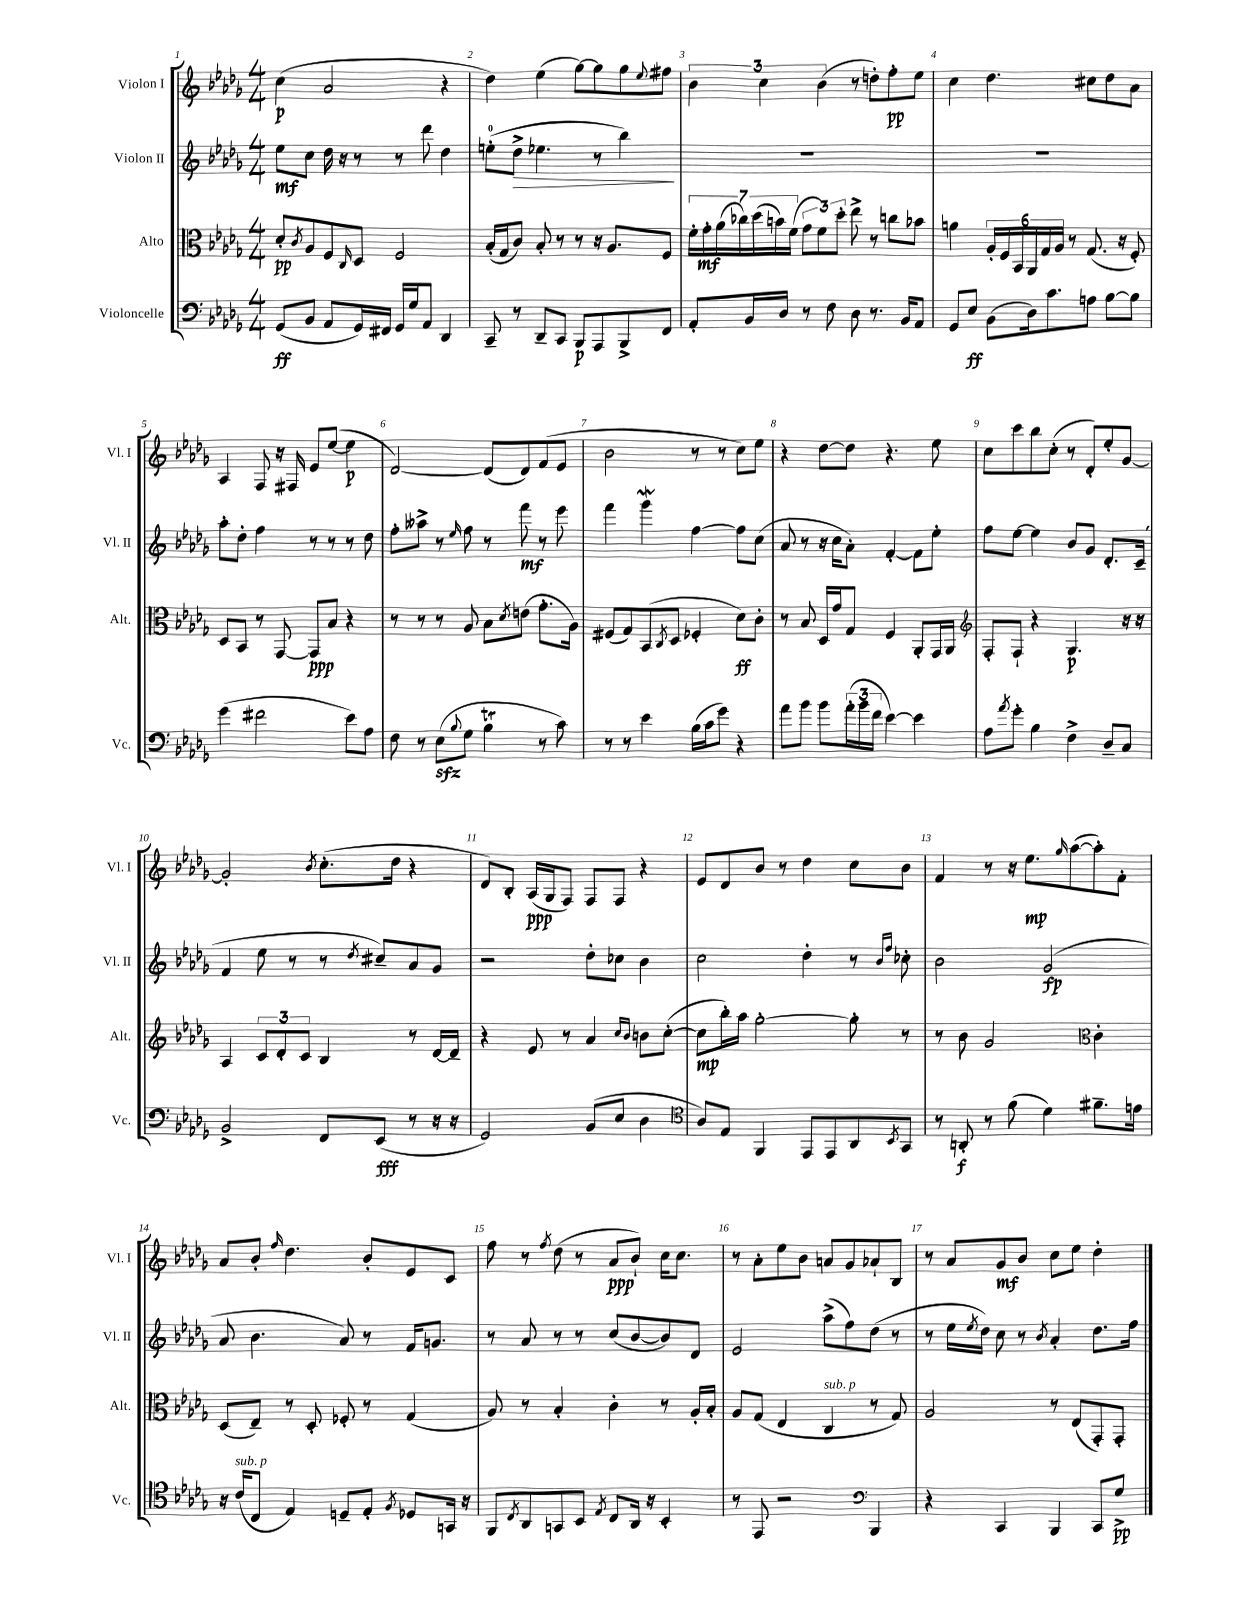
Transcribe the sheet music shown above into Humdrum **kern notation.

**kern	**kern	**kern	**kern
*staff4	*staff3	*staff2	*staff1
*clefF4	*clefC3	*clefG2	*clefG2
*k[b-e-a-d-g-]	*k[b-e-a-d-g-]	*k[b-e-a-d-g-]	*k[b-e-a-d-g-]
*M4/4	*M4/4	*M4/4	*M4/4
(8GG-	8d-'	8ee-	(4cc
.	8qc	.	.
8BB-	8A-	8cc	.
8AA-	8F	16dd-	2a-
.	.	16r	.
.	16qqC	.	.
16GG-)	8D-	8r	.
16FF#	.	.	.
16GG-	2F	8r	.
16G-	.	.	.
8AA-	.	8ddd-	.
4DD-	.	4dd-	4r
=	=	=	=
8CC~	(16B-'	(8ee'	4dd-)
.	16G-	.	.
8r	8c)	8dd-^	.
8DD-~	8B-'	4.ee-	(4ee-
8CC	8r	.	.
8BBB-	8r	.	[8gg-)
8AAA-	16r	8r	8gg-]
.	8.A-	.	.
8BBB-^	.	4bb-)	8gg-
.	.	.	8qqee-
8FF	8F	.	8ff#
=	=	=	=
8AA-'	28f'	1r	6b-
.	28g-'	.	.
.	(28a-	.	.
.	28cc-)	.	.
16BB-	.	.	.
.	(28dd-	.	.
.	.	.	6cc
.	28b)	.	.
16D-	.	.	.
.	(28f	.	.
8r	12g-	.	.
.	12f)	.	(6b-
8F	.	.	.
.	12dd-'	.	.
8D-	8ee-^	.	8r
8.r	8r	.	8dd')
.	8cc	.	8ff'
16BB-	.	.	.
8AA-	8b-	.	8ee-
=	=	=	=
8GG-	4a	1r	4cc
8E-	.	.	.
(8BB-	24A-'	.	4.dd-
.	24F	.	.
.	24BB-	.	.
16D-)	24AA-	.	.
.	24G-	.	.
8.c	.	.	.
.	24A-	.	.
.	8r	.	.
8A	(8.G-	.	8cc#
[8B-	.	.	8dd-
.	16r	.	.
8B-]	8F')	.	8a-
=	=	=	=
(4g-	8D-	8aa-'	4A-
.	8BB-	8dd-'	.
2f#	8r	4ff	8F
.	[8GG-	.	16r
.	.	.	16F#
.	8GG-]	8r	8e-
.	8B-	8r	([8ee-
8e-)	4r	8r	4ee-]
8A-	.	8dd-	.
=	=	=	=
8F	8r	8ff'	[2d-)
8r	8r	8aa--^	.
(8E-	8r	8r	.
8qqB-	.	16qqee-	.
8G-	8A-	8ff	.
4B-	8B-	8r	(8d-]
.	8qd-	.	.
.	(8e	8fff	8d-)
8r	8.g-'	8r	(8f
8c)	.	8eee-	8e-
.	16A-)	.	.
=	=	=	=
8r	(8F#	4fff	2b-
8r	8G-)	.	.
4e-	(8BB-	4ggg-	.
.	8qC	.	.
.	8D-	.	.
(16B-	4F-'	[4ff	8r
16c	.	.	.
8g-)	.	.	8r
4r	8d-)	8ff]	8cc)
.	8c'	(8cc	8ee-
=	=	=	=
8a-	8r	8a-	4r
8b-	8B-	8r	.
8b-	16D-	16r	[8dd-
.	16g-	16cc	.
(24a-'	8G-	8a-')	8dd-]
24b-	.	.	.
24f	.	.	.
[4e-)	4F	[4f'	4.r
4e-]	8AA-'	8f]	.
.	16GG-	8ee-'	8ee-
.	16AA-	.	.
=	=	=	=
*	*clefG2	*	*
8A-	8F'	8ff	8cc
8qa-	.	.	.
8g-'	8F`	[8ee-	8ccc
4B-	4r	4ee-]	8bb-
.	.	.	(8cc'
4F^	4.G-	8b-	8r
.	.	8g-	8d-')
8D-~	.	8.d-'	8ee-'
8C	16r	.	[8g-
.	16r	(16c~	.
=	=	=	=
2BB-^	4A-	4f	2g-']
.	12c	8ee-	.
.	12d-'	.	.
.	.	8r	.
.	12c	.	.
.	.	.	8qb-
8FF	4B-	8r	(8.cc'
.	.	8qdd-	.
(8EE-	.	8cc#~)	.
.	.	.	16dd-
8r	8r	8a-	4r
16r	[16d-	8g-	.
16r	16d-~]	.	.
=	=	=	=
2GG-)	4r	2r	8d-)
.	.	.	8B-'
.	8e-	.	(16A-
.	.	.	16G-
.	8r	.	8F)
(8BB-	4a-	8dd-'	8F
8E-	.	8cc-	8F
.	16qqcc	.	.
.	16qqb-	.	.
4D-	8b	4b-	4r
.	([8cc'	.	.
=	=	=	=
*clefC4	*	*	*
8A-)	8cc]	2cc	8e-
8E-	16bb-')	.	8d-
.	16aa-	.	.
4FF	[2gg-'	.	8b-
.	.	.	8r
8EE-	.	4dd-'	4dd-
8EE-	.	.	.
8AA-	8gg-']	8r	8cc
.	.	16qqb-	.
8qBB-	.	16qqff	.
8GG-	8r	8cc-'	8b-
=	=	=	=
8r	8r	2b-	4f
8AA'	8b-	.	.
8r	2g-	.	8r
(8f	.	.	16r
.	.	.	8.ee-
4d-)	.	(2g-	.
.	.	.	16qqgg-
.	.	.	([8aa-
*	*clefC3	*	*
8.f#~	4c'	.	8aa-'])
.	.	.	8f'
16e	.	.	.
=	=	=	=
16r	(8D-	8a-	8a-
(16c	.	.	.
8C	8E-~)	4.b-	8b-'
.	.	.	16qqff
4E-)	8r	.	4.dd-
.	8D-'	.	.
8D~	8F-'	8a-)	.
8E-'	8r	8r	8b-'
8qF	.	.	.
8D-	(4G-	16f	8e-
.	.	8.g	.
16GG	.	.	8c
16r	.	.	.
=	=	=	=
8FF	8A-)	8r	8ff
8qC	.	.	.
8AA-	8r	8a-	8r
.	.	.	8qff
8GG	4B-'	8r	(8dd-
8BB-	.	8r	8r
8qE-	.	.	.
8C	4c'	(8cc	8a-
16AA-	.	[8b-	8b-`)
16r	.	.	.
4BB-'	8r	8b-])	16cc
.	.	.	8.cc
.	16A-'	8d-	.
.	16B-'	.	.
=	=	=	=
8r	8A-	2e-	8r
8EE-	(8G-	.	8a-'
2r	4E-	.	8ee-
.	.	.	8b-
.	4C	(8aa-^	8a
.	.	8ff)	8g-
*clefF4	*	*	*
4BBB-	8r	(8dd-	8a-`
.	8G-)	8r	8B-
=	=	=	=
4r	2A-	8r	8r
.	.	16ee-	8a-
.	.	8qee-	.
.	.	16dd-)	.
4CC	.	8cc	8g-
.	.	8r	8b-
.	.	8qb-	.
4BBB-	8r	4a-'	8cc
.	(8E-	.	8ee-
8CC	8GG-')	8.dd-	4dd-'
8G-^	8GG-'	.	.
.	.	16ff	.
==	==	==	==
*-	*-	*-	*-
